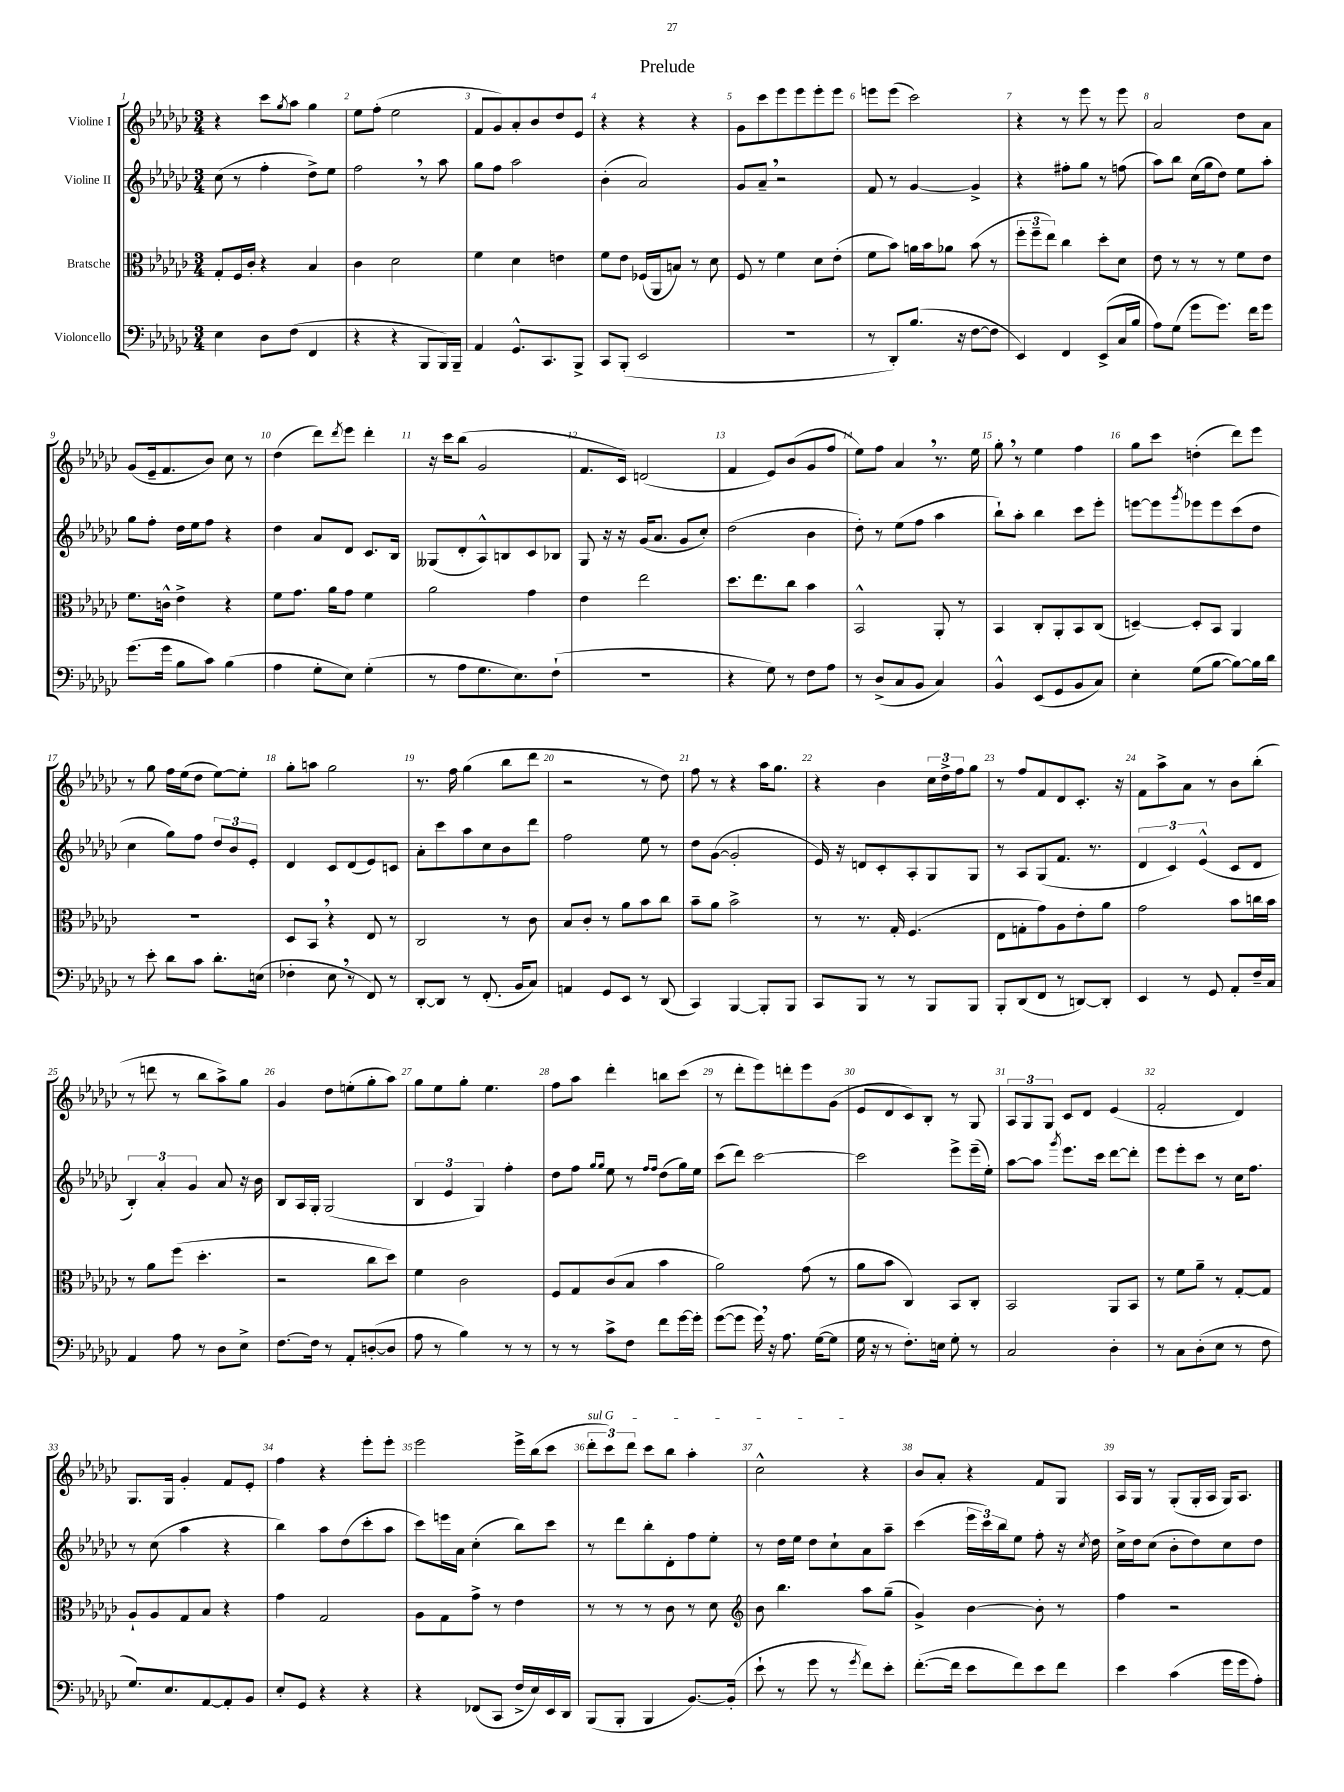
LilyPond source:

\header { title = "Prelude" }
<<
\new StaffGroup <<
\new Staff = "s0" \with { instrumentName = "Violine I" } {
    \clef treble \key ges \major \numericTimeSignature \time 3/4
    r4 ces'''8 \acciaccatura { ges''8 } aes''8 ges''4 |
    ees''8 f''8-.( ees''2 |
    f'8 ges'8) aes'8-. bes'8 des''8 ees'8 |
    r4 r4 r4 |
    ges'8 ces'''8 ees'''8 ees'''8 ees'''8-. ees'''8 |
    e'''8 e'''8( ces'''2) |
    r4 r8 ees'''8 r8 ees'''8 |
    aes'2 des''8 aes'8 |
    ges'8( ees'16-- f'8. bes'8) ces''8 r8 |
    des''4( des'''8) \acciaccatura { des'''8 } ees'''8 des'''4-. |
    r16 ces'''16 bes''8( ges'2 |
    f'8. ces'16) d'2( |
    f'4 ees'8) bes'8( ges'8 f''8 |
    ees''8) f''8 aes'4 \breathe r8. ees''16 |
    ges''8-. \breathe r8 ees''4 f''4 |
    ges''8 ces'''8 d''4-.( des'''8) ees'''8 |
    r8 ges''8 f''16 ees''16( des''8 ees''8~) ees''8-. |
    ges''8-. a''8 ges''2 |
    r8. f''16 ges''4( bes''8 des'''8 |
    r2 r8 des''8) |
    f''8 r8 r4 aes''16 ges''8. |
    r4 bes'4 \tuplet 3/2 { ces''16 des''16-> f''16 } ges''8 |
    r8 f''8 f'8 des'8 ces'8.-. r16 |
    f'8 aes''8-> aes'8 r8 bes'8 bes''8-.( |
    r8 d'''8 r8 bes''8 aes''8->) ges''8 |
    ges'4 des''8 e''8-.( ges''8-. aes''8) |
    ges''8 ees''8 ges''8-. ees''4. |
    f''8 aes''8 des'''4-. b''8 ces'''8( |
    r8 des'''8-. ees'''8) d'''8-. ees'''8 ges'8( |
    ees'8 des'8 ces'8) bes8-. r8 ges8 |
    \tuplet 3/2 { aes8 ges8 ges8 } ces'8 des'8 ees'4( |
    f'2-. des'4) |
    ges8. ges16 ges'4-. f'8 ees'8-. |
    f''4 r4 ees'''8-. ees'''8-. |
    ees'''2 ees'''16-> bes''16( ces'''8 |
    \tuplet 3/2 { \once \override TextSpanner.bound-details.left.text = \markup { \italic "sul G" } des'''8-.\startTextSpan ces'''8) des'''8 } ces'''8 bes''8 aes''4-. |
    ces''2-^\stopTextSpan r4 |
    bes'8 aes'8-. r4 f'8 ges8 |
    aes16 ges16 r8 ges8-.( ges16-. aes16 ges16) aes8. \bar "|." |
}
\new Staff = "s1" \with { instrumentName = "Violine II" } {
    \clef treble \key ges \major \numericTimeSignature \time 3/4
    ces''8( r8 f''4-. des''8->) ees''8 |
    f''2 \breathe r8 aes''8 |
    ges''8 f''8 aes''2 |
    bes'4-.( aes'2) |
    ges'8 aes'8-- \breathe r2 |
    f'8 r8 ges'4~ ges'4-> |
    r4 fis''8-. ges''8 r8 f''8( |
    aes''8) bes''8 ces''16( ges''16 des''8) ees''8 aes''8-. |
    ges''8 f''8-. des''16 ees''16 f''8 r4 |
    des''4 aes'8 des'8 ces'8. bes16 |
    geses8( des'8-. aes8-^) b8 ces'8 bes8 |
    ges8 r16 r16 ges'16( aes'8. ges'8 ces''8-.) |
    des''2( bes'4 |
    des''8-.) r8 ees''8( f''8 aes''4 |
    bes''8-!) aes''8-. bes''4 ces'''8 ees'''8-. |
    e'''8~ e'''8 \acciaccatura { ges'''8 } ees'''8 ees'''8 ces'''8( des''8 |
    ces''4 ges''8) f''8 \tuplet 3/2 { des''8 bes'8 ees'8-. } |
    des'4 ces'8 des'8( ees'8) c'8 |
    aes'8-. ces'''8 aes''8 ces''8 bes'8 des'''8 |
    f''2 ees''8 r8 |
    des''8 ges'8~( ges'2-. |
    ees'16) r16 d'8 ces'8-. aes8-. ges8 ges8 |
    r8 aes8 ges8( f'8. r8. |
    \tuplet 3/2 { des'4 ces'4) ees'4-^( } ces'8 des'8 |
    \tuplet 3/2 { bes4-.) aes'4-. ges'4 } aes'8 r16 bes'16 |
    bes8 aes16 ges16-. ges2( |
    \tuplet 3/2 { bes4 ees'4 ges4) } f''4-. |
    des''8 f''8 \grace { ges''16 ges''16 } ees''8 r8 \grace { f''16 f''16 } des''8( ges''16) ees''16 |
    ces'''8( des'''8) ces'''2~ |
    ces'''2 ees'''8-> ees'''16--( ees''16-.) |
    aes''8~ aes''8 \acciaccatura { ges'''8 } ees'''8. ces'''16 des'''8~ des'''8-. |
    ees'''8 ees'''8-. ces'''8 r8 ces''16 f''8. |
    r8 ces''8( aes''4 r4 |
    bes''4) aes''8 des''8( ces'''8-. aes''8 |
    ces'''8) e'''16 aes'16 ces''4-.( bes''8) ces'''8 |
    r8 des'''8 bes''8-. des'8-. f''8 ees''8-. |
    r8 des''16 ees''16 des''8 ces''8-! aes'8 aes''8-- |
    ces'''4( \tuplet 3/2 { ees'''16 ces'''16) bes''16 } ees''8 f''8-. r16 \acciaccatura { ces''8 } des''16 |
    ces''16-> des''16 ces''8( bes'8-. des''8) ces''8 des''8 \bar "|." |
}
\new Staff = "s2" \with { instrumentName = "Bratsche" } {
    \clef alto \key ges \major \numericTimeSignature \time 3/4
    ges8-. f16 ces'16-. r4 bes4 |
    ces'4 des'2 |
    f'4 des'4 e'4 |
    f'8 ees'8 fes16( aes,16 b8) r8 des'8 |
    f8 r8 f'4 des'8 ees'8-.( |
    f'8 bes'8) a'16 bes'16 aes'8 bes'8( r8 |
    \tuplet 3/2 { f''8-. f''8-- ees''8) } ces''4 des''8-. des'8 |
    ees'8 r8 r8 r8 f'8 ees'8 |
    f'8. c'16-^ ees'4-> r4 |
    f'8 ges'8. aes'16 ges'8 f'4 |
    aes'2 ges'4 |
    ees'4 ees''2 |
    des''8. ees''8. ces''8 bes'4 |
    bes,2-^ aes,8-. r8 |
    bes,4 ces8-. aes,8-. bes,8 ces8( |
    d4~--) d8-. bes,8 aes,4 |
    R2. |
    des8 bes,8 \breathe r4 ees8 r8 |
    ces2 r8 ces'8 |
    bes8 ces'8-. r8 aes'8 bes'8 ces''8 |
    bes'8-- aes'8 bes'2-> |
    r8 r8. ges16-. f4.( |
    ees8 g8-. ges'8) aes8 ees'8-. aes'8 |
    ges'2 bes'8 c''16 bes'16 |
    r8 aes'8 f''8( des''4.-. |
    r2 ces''8 des''8) |
    f'4 ces'2 |
    f8 ges8 ces'8( bes8 bes'4 |
    aes'2) ges'8( r8 |
    aes'8 bes'8 ces4) bes,8 ces8-. |
    bes,2 aes,8 bes,8 |
    r8 f'8 aes'8-- r8 ges8~-. ges8 |
    aes8-! aes8 ges8 bes8 r4 |
    ges'4 ges2 |
    aes8 ges8 ges'8-> r8 ees'4 |
    r8 r8 r8 ces'8 r8 des'8 |
    \clef treble bes'8 bes''4. aes''8 ges''8--( |
    ges'4->) bes'4~ bes'8-. r8 |
    f''4 r2 \bar "|." |
}
\new Staff = "s3" \with { instrumentName = "Violoncello" } {
    \clef bass \key ges \major \numericTimeSignature \time 3/4
    ees4 des8 f8( f,4 |
    r4 r4 bes,,8 bes,,16) bes,,16-- |
    aes,4 ges,8.-^ ces,8. bes,,8-> |
    ces,8 bes,,8-.( ees,2 |
    R2. |
    r8 des,8-.) bes8.( r16 f8~ f8 |
    ees,4) f,4 ees,8->( ces16 bes16 |
    aes8) ges8( ges'8 ges'8.) f'16 ges'8 |
    ges'8.( ges'16 bes8 ces'8) bes4( |
    aes4 ges8-. ees8) ges4-.( |
    r8 aes8 ges8. ees8.) f8-!( |
    R2. |
    r4 ges8) r8 f8 aes8 |
    r8 des8->( ces8 bes,8 ces4) |
    bes,4-^ ees,8( ges,8 bes,8 ces8) |
    ees4-. ges8( bes8~ bes8~) bes16 des'16 |
    r8 ees'8-. des'8 ces'8 des'8.-. e16( |
    fes4-. ees8 \breathe r8 f,8) r8 |
    des,8~-. des,8 r8 f,8.-.( bes,16 ces8) |
    a,4 ges,8 ees,8 r8 des,8( |
    ces,4) bes,,4~ bes,,8-. bes,,8 |
    ces,8 bes,,8 r8 r8 bes,,8 bes,,8 |
    bes,,8-. des,8( f,8 r8 d,8~) d,8-. |
    ees,4 r8 ges,8 aes,8-. f16-- ces16 |
    aes,4 aes8 r8 des8 ees8-> |
    f8.~ f16 r8 aes,8-. d8~-.( d8 |
    aes8 r8 bes4) r8 r8 |
    r8 r8 ces'8-> f8 f'8 ges'16~ ges'16-. |
    ges'8~( ges'8 ges'16) \breathe r16 aes8. ges16~( ges8 |
    ges16 r16 r8 f8.-.) e16 ges8-. r8 |
    ces2 des4-. |
    r8 ces8 des8-.( ees8 r8 f8 |
    ges8.) ees8. aes,8~ aes,8-. bes,8 |
    ees8-. ges,8 r4 r4 |
    r4 fes,8( ces,8 f16-> ees16) ees,16 des,16 |
    bes,,8( bes,,8-. bes,,4 bes,8.~) bes,16-.( |
    ees'8-! r8 ges'8 r8 \acciaccatura { ges'8 } f'8) ees'8-. |
    f'8.~-.( f'16 ees'8 f'8) ees'8 f'8 |
    ees'4 ces'4( ges'16 ges'16 aes8-.) \bar "|." |
}
>>
>>
\layout { \context { \Score \override BarNumber.break-visibility = ##(#f #t #t) barNumberVisibility = #all-bar-numbers-visible } }
